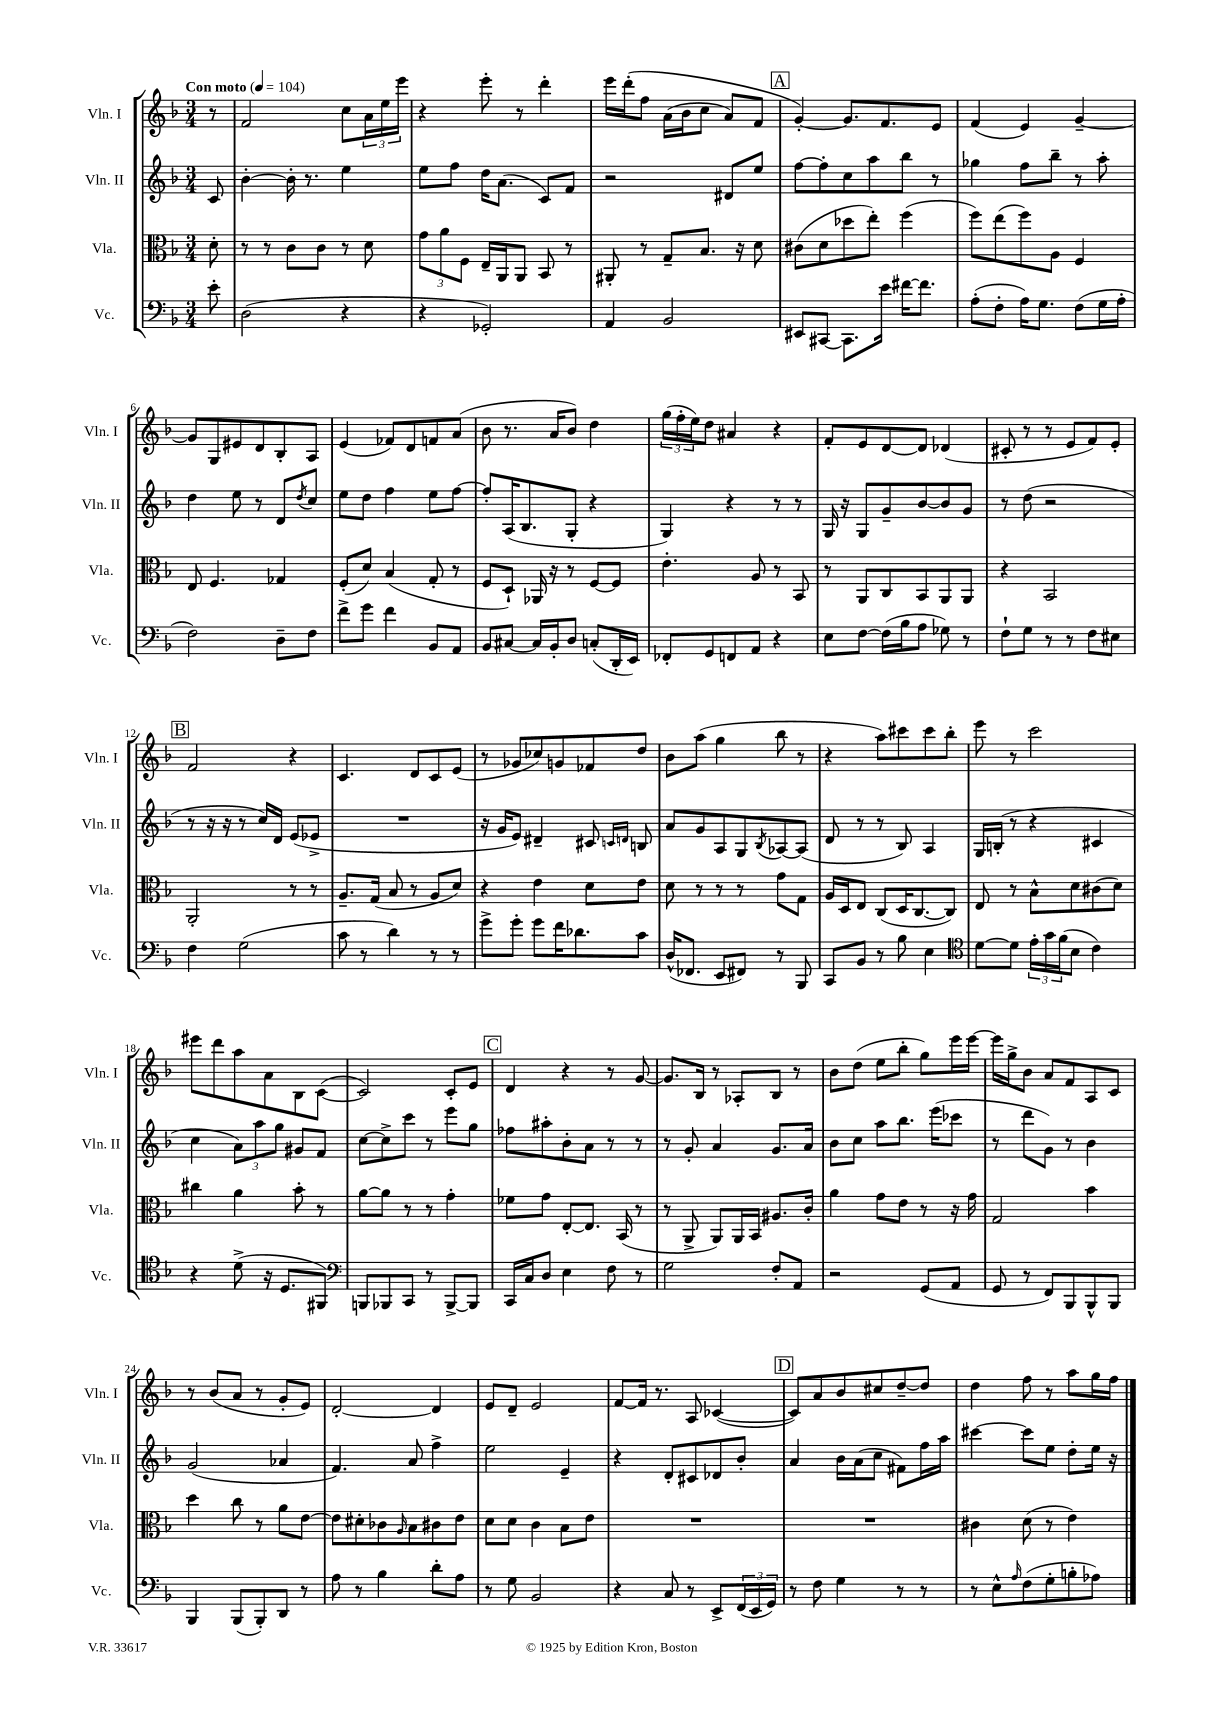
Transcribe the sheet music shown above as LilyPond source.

<<
\new StaffGroup <<
\new Staff = "s0" \with { instrumentName = "Vln. I" shortInstrumentName = "Vln. I" } {
    \clef treble \key f \major \numericTimeSignature \time 3/4 \partial 8 \tempo "Con moto" 4 = 104
    r8 |
    f'2 c''8 \tuplet 3/2 { a'16 e''16 e'''16 } |
    r4 e'''8-. r8 d'''4-. |
    e'''16 d'''16-.\( f''8 a'16( bes'16 c''8 a'8) f'8 |
    \mark \markup { \box "A" } g'4~-.\) g'8. f'8. e'8 |
    f'4( e'4) g'4~-- |
    g'8 g8 eis'8 d'8 bes8-. a8 |
    e'4( fes'8) d'8 f'8 a'8( |
    bes'8 r8. a'16 bes'8) d''4 |
    \tuplet 3/2 { g''16( f''16-. e''16) } d''8 ais'4 r4 |
    f'8-. e'8 d'8~ d'8 des'4( |
    cis'8-. r8 r8 e'8 f'8) e'8-. |
    \mark \markup { \box "B" } f'2 r4 |
    c'4. d'8 c'8 e'8( |
    r8 ges'8 ces''8) g'8 fes'8 d''8 |
    bes'8 a''8( g''4 bes''8 r8 |
    r4 a''8) cis'''8 cis'''8 bes''8-. |
    e'''8 r8 c'''2 |
    eis'''8 d'''8 a''8 a'8 bes8 c'8~( |
    c'2) c'8-. e'8 |
    \mark \markup { \box "C" } d'4 r4 r8 g'8~ |
    g'8. bes16 r8 aes8-. bes8 r8 |
    bes'8 d''8( e''8 bes''8-. g''8) e'''16 e'''16~ |
    e'''16 g''16-> bes'8 a'8 f'8 a8 c'8 |
    r8 bes'8( a'8 r8 g'8-. e'8) |
    d'2~-. d'4 |
    e'8 d'8-- e'2 |
    f'8~ f'16 r8. a8 ces'4~( |
    \mark \markup { \box "D" } ces'8) a'8 bes'8 cis''8 d''8~-- d''8 |
    d''4 f''8 r8 a''8 g''16 f''16 \bar "|." |
}
\new Staff = "s1" \with { instrumentName = "Vln. II" shortInstrumentName = "Vln. II" } {
    \clef treble \key f \major \numericTimeSignature \time 3/4 \partial 8
    c'8 |
    bes'4~-. bes'16-. r8. e''4 |
    e''8 f''8 d''16 a'8.( c'8) f'8 |
    r2 dis'8 e''8 |
    \mark \markup { \box "A" } f''8~ f''8-. c''8 a''8 bes''8 r8 |
    ges''4 f''8 bes''8-- r8 a''8-. |
    d''4 e''8 r8 d'8 \acciaccatura { d''8 } c''8 |
    e''8 d''8 f''4 e''8 f''8~ |
    f''8-. a16( bes8. g8-. r4 |
    g4) r4 r8 r8 |
    g16 r16 g8 g'8-- bes'8~ bes'8 g'8 |
    r8 d''8( r2 |
    \mark \markup { \box "B" } r8 r16 r16 r8 c''16) d'16 e'8( ees'8-> |
    R2. |
    r16 g'16 e'8) dis'4-- cis'8 \grace { c'16 d'16 } b8 |
    a'8 g'8 a8 g8 \acciaccatura { bes8 } aes8~ aes8( |
    d'8 r8 r8 bes8) a4 |
    g16 b16-.( r8 r4 cis'4 |
    c''4 \tuplet 3/2 { a'8) a''8 g''8 } gis'8 f'8 |
    c''8~ c''8-> c'''8 r8 e'''8 g''8 |
    \mark \markup { \box "C" } fes''8 ais''8-. bes'8-. a'8 r8 r8 |
    r8 g'8-. a'4 g'8. a'16 |
    bes'8 c''8 a''8 bes''8. e'''16( ces'''8 |
    r8 d'''8 g'8) r8 bes'4 |
    g'2( aes'4 |
    f'4.) a'8 f''4-> |
    e''2 e'4-- |
    r4 d'8-. cis'8 des'8 bes'8-. |
    \mark \markup { \box "D" } a'4 bes'16 a'16( c''8 fis'8) f''16 a''16 |
    cis'''4~ cis'''8 e''8 d''8-. e''16 r16 \bar "|." |
}
\new Staff = "s2" \with { instrumentName = "Vla." shortInstrumentName = "Vla." } {
    \clef alto \key f \major \numericTimeSignature \time 3/4 \partial 8
    d'8-. |
    r8 r8 c'8 c'8 r8 d'8 |
    \tuplet 3/2 { g'8 a'8 f8 } e16-- a,16 a,8 bes,8 r8 |
    ais,8-. r8 g8-- bes8. r16 d'8 |
    \mark \markup { \box "A" } cis'8( d'8 des''8 e''8-.) f''4( |
    f''8) e''8( f''8) a8 f4 |
    e8 f4. ges4 |
    f8-.( d'8) bes4( g8-. r8 |
    f8 d8-!) aes,16 r16 r8 f8~ f8 |
    e'4.-. a8 r8 bes,8 |
    r8 a,8 c8 bes,8 a,8 a,8 |
    r4 bes,2 |
    \mark \markup { \box "B" } a,2-. r8 r8 |
    a8.-- g16( bes8 r8 a8 d'8) |
    r4 e'4 d'8 e'8 |
    d'8 r8 r8 r8 g'8 g8 |
    a16 d16 e8 c8( d16 c8.~ c8) |
    e8 r8 bes8-^ d'8 cis'8( d'8) |
    cis''4 a'4 bes'8-. r8 |
    a'8~ a'8 r8 r8 g'4-. |
    \mark \markup { \box "C" } fes'8 g'8 e8~-. e8. bes,16( r8 |
    r8 a,8-> a,8) a,16 bes,16 ais8. c'16-. |
    a'4 g'8 e'8 r8 r16 g'16 |
    g2 bes'4 |
    d''4 c''8 r8 a'8 e'8~ |
    e'8 dis'8-. ces'8 \grace { a16 } bes8 cis'8 e'8 |
    d'8 d'8 c'4 bes8 e'8 |
    R2. |
    \mark \markup { \box "D" } R2. |
    cis'4 d'8( r8 e'4) \bar "|." |
}
\new Staff = "s3" \with { instrumentName = "Vc." shortInstrumentName = "Vc." } {
    \clef bass \key f \major \numericTimeSignature \time 3/4 \partial 8
    e'8-. |
    d2( r4 |
    r4 ges,2-.) |
    a,4 bes,2 |
    \mark \markup { \box "A" } eis,8 cis,8~ cis,8. e'16 fis'16~ fis'8. |
    a8-.( f8-. a16) g8. f8( g16 a16-. |
    f2) d8-- f8 |
    f'8-> g'8 f'4 bes,8 a,8 |
    bes,8 cis8~ cis16 bes,16-. d8 c8-.( d,16-. e,16) |
    fes,8-. g,8 f,8 a,8 r4 |
    e8 f8~ f16( bes16 a8 ges8) r8 |
    f8-! g8 r8 r8 f8 eis8 |
    \mark \markup { \box "B" } f4 g2( |
    c'8 r8 d'4) r8 r8 |
    g'8-> g'8-. g'8 f'16 des'8. c'8 |
    d16-^( fes,8. e,8 fis,8) r8 bes,,8 |
    c,8 bes,8 r8 bes8 e4 |
    \clef tenor d'8~ d'8 \tuplet 3/2 { e'16-. g'16 f'16( } bes8 c'4) |
    r4 d'8->( r16 d8. fis,8) |
    \clef bass b,,8 bes,,8 c,8 r8 bes,,8~-> bes,,8 |
    \mark \markup { \box "C" } c,16 c16 d8 e4 f8 r8 |
    g2 f8-. a,8 |
    r2 g,8( a,8 |
    g,8 r8 f,8) bes,,8 bes,,8-^ bes,,8 |
    bes,,4 bes,,8( bes,,8-.) d,8 r8 |
    a8 r8 bes4 d'8-. a8 |
    r8 g8 bes,2 |
    r4 c8 r8 e,8-> \tuplet 3/2 { f,16( e,16 g,16) } |
    \mark \markup { \box "D" } r8 f8 g4 r8 r8 |
    r8 e8-^ \grace { a16 } f8( g8-. b8-. aes8) \bar "|." |
}
>>
>>
